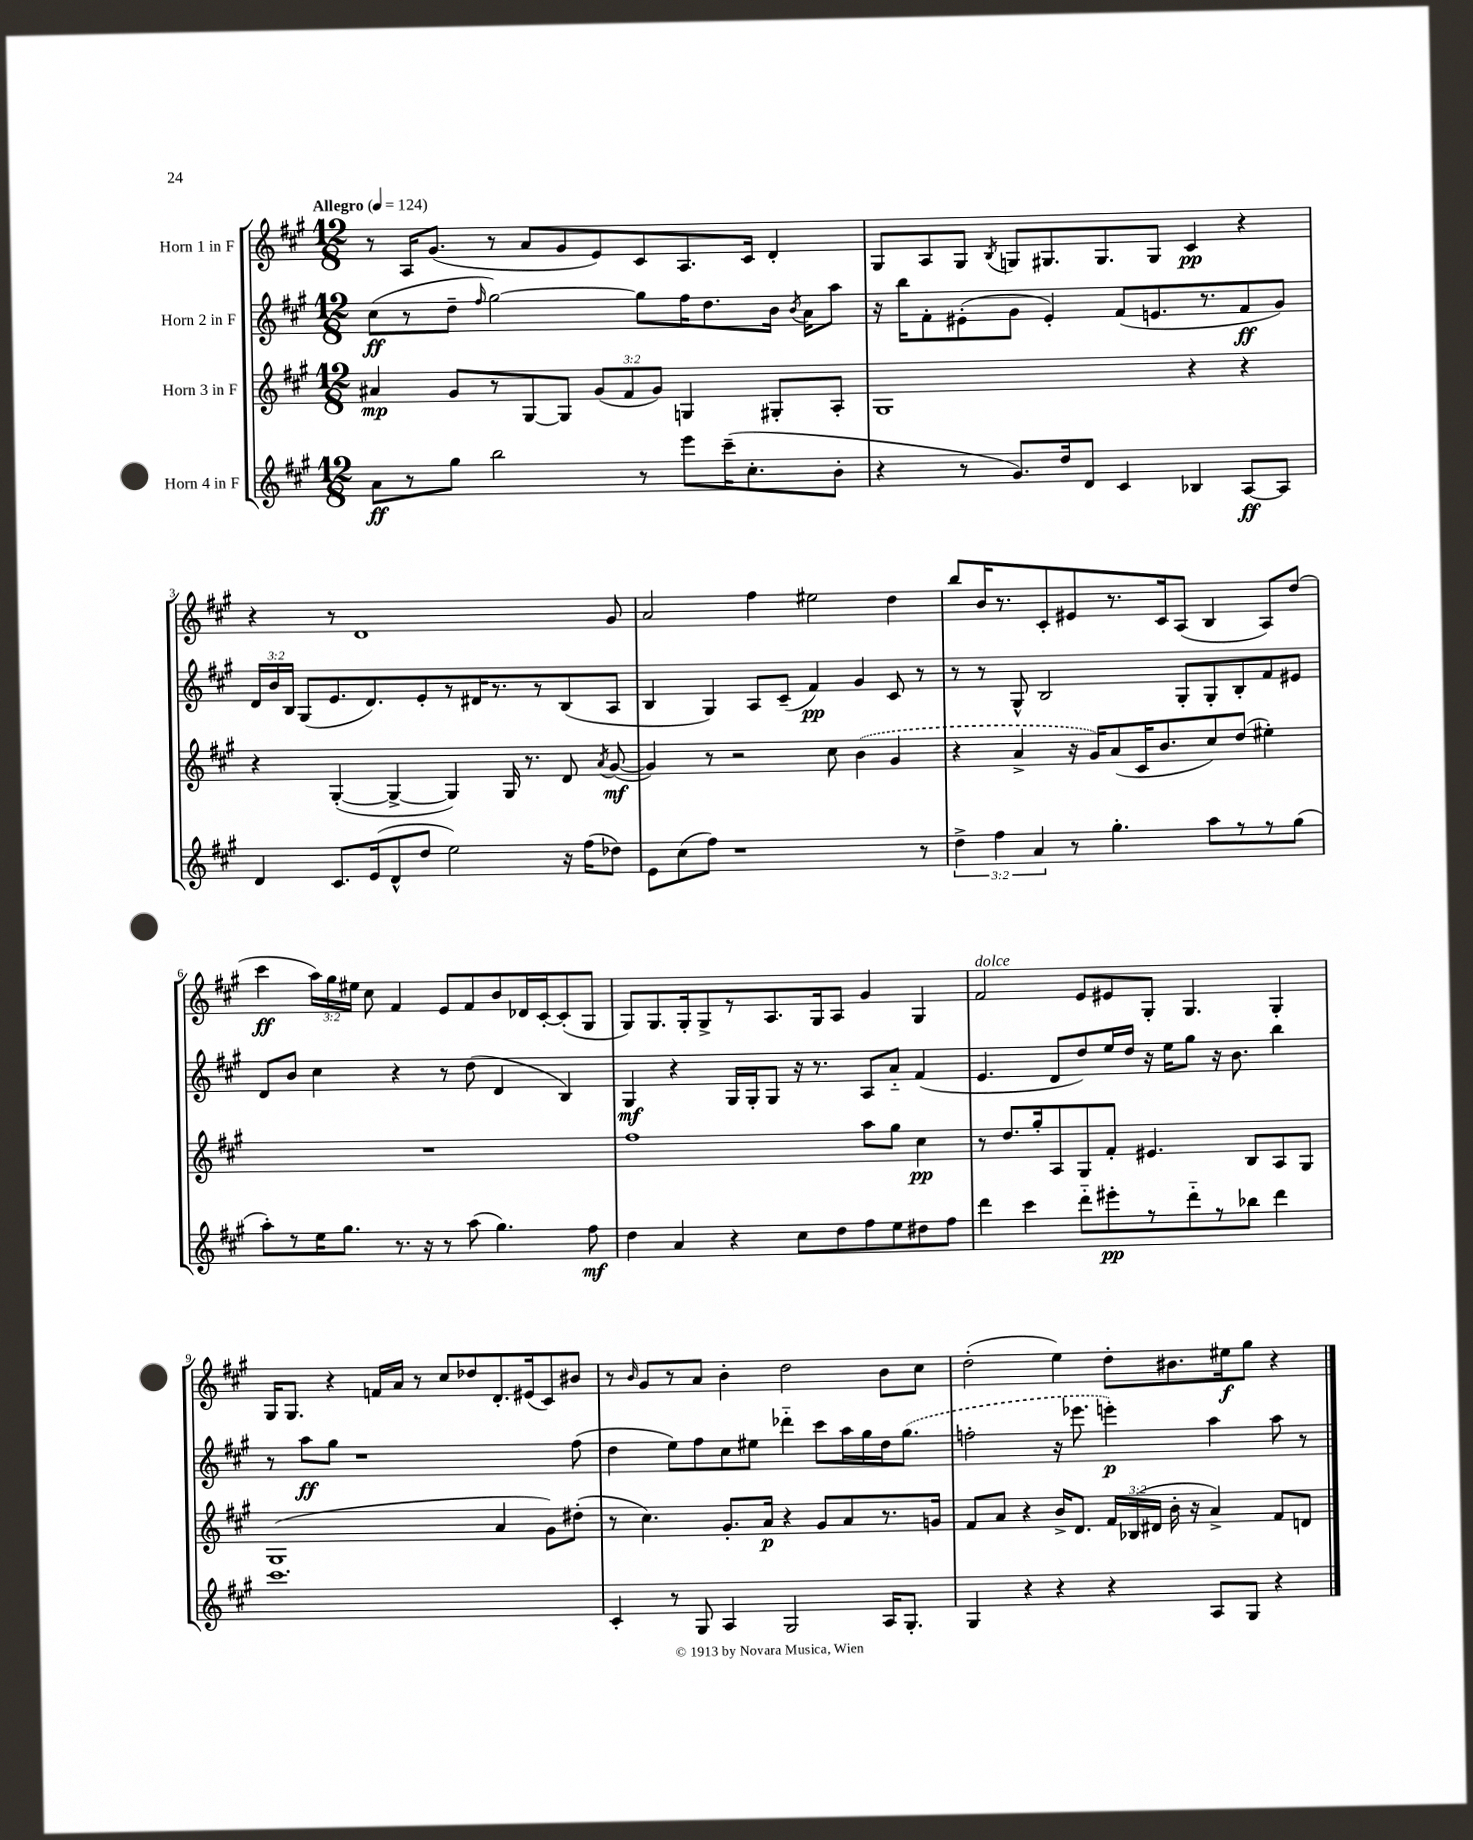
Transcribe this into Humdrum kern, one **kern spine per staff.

**kern	**kern	**kern	**kern
*staff4	*staff3	*staff2	*staff1
*clefG2	*clefG2	*clefG2	*clefG2
*k[f#c#g#]	*k[f#c#g#]	*k[f#c#g#]	*k[f#c#g#]
*M12/8	*M12/8	*M12/8	*M12/8
*MM124	*MM124	*MM124	*MM124
8a	4a#	(8cc#	8r
8r	.	8r	16A
.	.	.	(8.g#
8gg#	8g#	8dd~	.
.	.	16qqff#	.
2bb	8r	[2gg#)	8r
.	[8G#	.	8a
.	8G#]	.	8g#
.	(12g#	.	8e)
.	12f#	.	.
8r	.	8gg#]	8c#
.	12g#)	.	.
8eee	4G	16ff#	8.A
.	.	8.dd	.
(16ccc#~	.	.	.
8.cc#'	.	.	16c#
.	8G#'	16b	4d'
.	.	8qb	.
.	.	16a	.
8b'	8A'	8aa	.
=	=	=	=
4r	1G#	16r	8G#
.	.	16bb	.
.	.	8f#'	8A
8r	.	(8e#'	8G#
.	.	.	8qB
8.g#)	.	8g#	8G
.	.	4e#')	8.G#
16dd	.	.	.
8d	.	.	.
.	.	.	8.G#
4c#	.	(8f#	.
.	.	8.e	8G#
4B-	4r	.	4c#
.	.	8.r	.
[8A	4r	8f#	4r
8A]	.	8g#)	.
=	=	=	=
4d	4r	24d	4r
.	.	24b	.
.	.	24B	.
.	.	(8G#	.
8.c#	([4G#'	8.e	8r
.	.	.	1d
(16e	.	8.d)	.
8d^^	4G#^_	.	.
8dd	.	8e'	.
2ee)	4G#])	8r	.
.	.	16d#	.
.	.	8.r	.
.	16G#	.	.
.	8.r	.	.
.	.	8r	.
16r	8d	(8B	.
(16ff#	.	.	.
.	8qa	.	.
8dd-)	([8g#	8A	8g#
=	=	=	=
8e	4g#])	4B	2a
(8cc#	.	.	.
8ff#)	8r	4G#)	.
1r	2r	.	.
.	.	8A	4ff#
.	.	(8c#~	.
.	.	4f#)	2ee#
.	8cc#	.	.
.	(4b	4g#	.
.	4g#	8c#	4dd
8r	.	8r	.
=	=	=	=
6dd^	4r	8r	8bb
.	.	8r	16b
6ff#	.	.	.
.	.	.	8.r
.	4a^	8G#^^	.
6a	.	.	.
.	.	2B	8c#'
8r	16r	.	8e#
.	16g#)	.	.
4.gg#'	(8a	.	8.r
.	16c#	.	.
.	8.b	.	16c#
.	.	8G#'	(8A
8aa	8cc#)	8G#'	4B
8r	(8dd	8B'	.
8r	4ee#')	8f#	8A)
(8gg#	.	8e#	(8dd
=	=	=	=
8aa')	1.r	8d	4ccc#
8r	.	8b	.
16ee	.	4cc#	24aa)
.	.	.	24gg#
8.gg#	.	.	.
.	.	.	24ee#
.	.	.	8cc#
8.r	.	4r	4f#
16r	.	.	.
8r	.	8r	8e
(8aa	.	(8dd	8f#
4.gg#)	.	4d	8b
.	.	.	16d-
.	.	.	[16c#'
.	.	4B)	(8c#']
8ff#	.	.	8G#
=	=	=	=
4dd	1ff#	4G#	8G#)
.	.	.	8.G#
4a	.	4r	.
.	.	.	16G#'
.	.	.	8G#^
4r	.	16G#	8r
.	.	16G#'	.
.	.	8G#	8.A
8cc#	.	16r	.
.	.	8.r	16G#
8dd	.	.	8A
8ff#	8aa	8A	4g#
8ee	8gg#	8a'~	.
8dd#	4cc#	(4f#	4G#
8ff#	.	.	.
=	=	=	=
4ddd	8r	4.e	2f#
.	8.dd	.	.
4ccc#	.	.	.
.	16gg#'	.	.
.	8A	8d	.
8ddd'~	8G#	8dd)	8e
8eee#'	8f#'	16ee	8e#
.	.	16dd	.
8r	4.e#	16r	8G#'
.	.	16ee	.
8ddd'~	.	8gg#	4.G#
8r	.	16r	.
.	.	8.b	.
8bb-	8B	.	.
4ddd	8A	4bb	4G#'
.	8G#	.	.
=	=	=	=
1.ccc#	(1G#	8r	16G#
.	.	.	8.G#
.	.	8aa	.
.	.	8gg#	4r
.	.	1r	.
.	.	.	16f
.	.	.	16a
.	.	.	8r
.	.	.	8cc#
.	.	.	8dd-
.	4a	.	8.d'
.	.	.	(16e#
.	8g#)	.	8c#)
.	(8dd#'	(8ff#	8b#
=	=	=	=
4c#'	8r	4dd	8r
.	.	.	16qqb
.	4.cc#)	.	8g#
8r	.	8ee)	8r
8G#	.	8ff#	8a
4A	8.g#'	8cc#	4b'
.	.	8ee#	.
.	16a	.	.
2G#	4r	4ddd-'~	2dd
.	8g#	8ccc#	.
.	8a	16aa	.
.	.	16gg#	.
16A	8.r	16dd	8b
8.G#'	.	(8.gg#	.
.	.	.	8cc#
.	16g	.	.
=	=	=	=
4G#	8f#	2ff'	(2dd'
.	8a	.	.
4r	4r	.	.
4r	16b^	16r	4ee)
.	8.d	8.eee-	.
4r	24f#	4eee')	8dd'
.	(24B-	.	.
.	24d#	.	.
.	16b'	.	8.b#
.	16r	.	.
8A	4a^)	4aa	.
.	.	.	16ee#
8G#	.	.	8gg#
4r	8f#	8aa	4r
.	8d	8r	.
==	==	==	==
*-	*-	*-	*-
